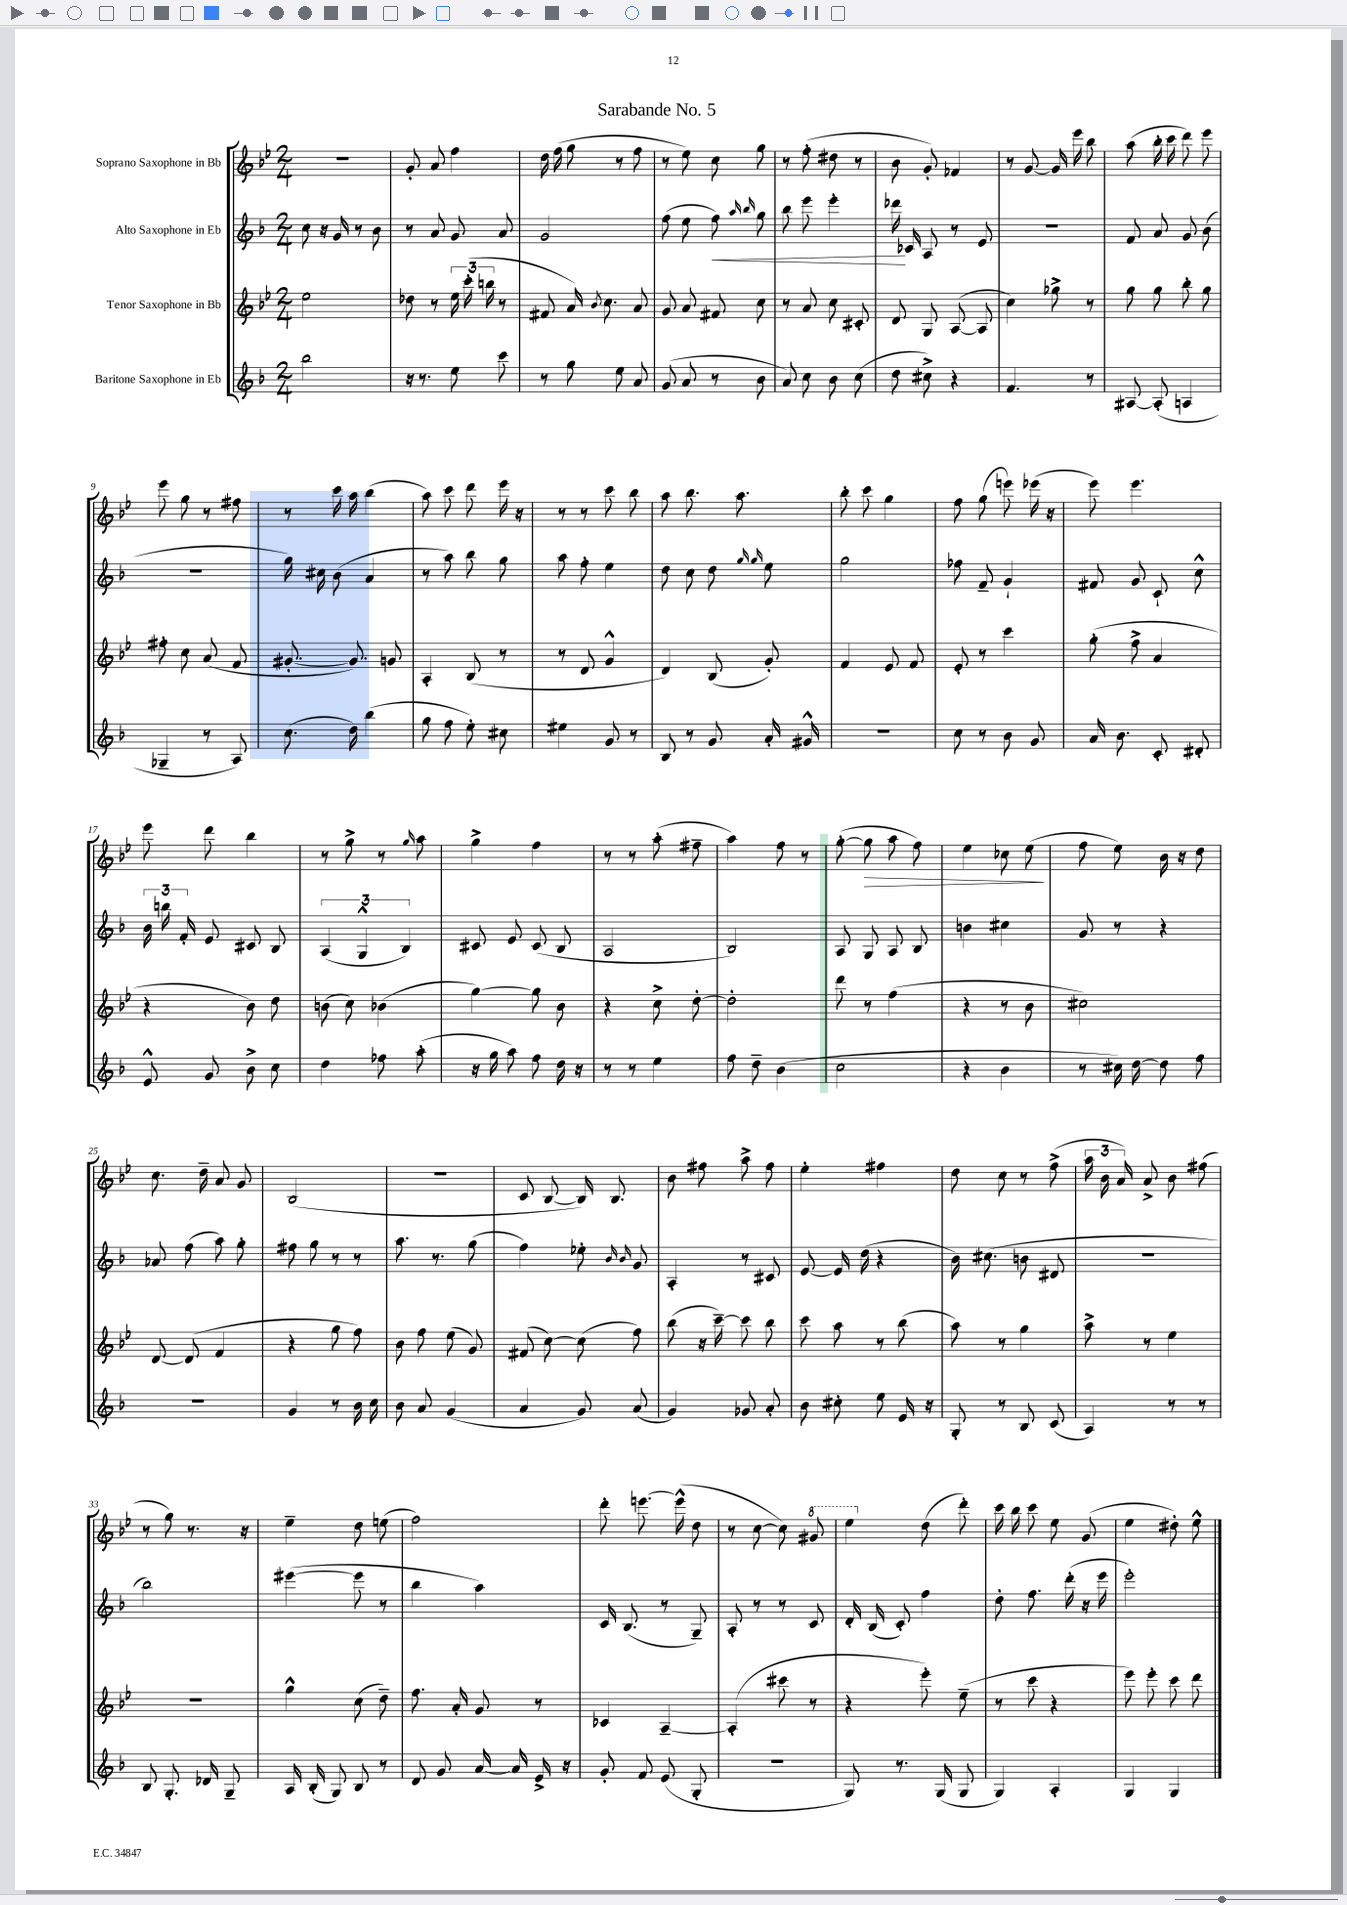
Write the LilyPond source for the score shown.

\header { title = "Sarabande No. 5" }
<<
\new StaffGroup <<
\new Staff = "s0" \with { instrumentName = "Soprano Saxophone in Bb" } {
    \clef treble \key bes \major \numericTimeSignature \time 2/4
    \autoBeamOff r2 |
    g'8-. a'8 f''4 |
    d''16 f''16( g''8 r8 f''8 |
    r8 ees''8) c''8 g''8 |
    r8 f''8-.( dis''8 r8 |
    bes'8 g'8-.) fes'4 |
    r8 g'8~ g'16 ees'''16 bes''8 |
    a''8( bes''16-. c'''16 d'''8) ees'''8 |
    ees'''8 g''8 r8 fis''8 |
    r8 c'''16 a''16 bes''4( |
    a''8) c'''8 d'''8 ees'''16 r16 |
    r8 r8 c'''8 bes''8 |
    a''8 bes''8. a''8. |
    bes''8-. c'''8 g''4 |
    f''8 g''8( e'''8) ees'''16( r16 |
    ees'''8) ees'''4. |
    ees'''8 d'''8 bes''4 |
    r8 g''8-> r8 \grace { g''16 } a''8 |
    g''4-> f''4 |
    r8 r8 a''8-.( fis''8-- |
    a''4) f''8 r8 |
    g''8~-.( g''8\> a''8 f''8) |
    ees''4 ces''8 ees''8\!( |
    f''8 ees''8) bes'16 r16 d''8 |
    c''8. d''16-- a'8 g'8 |
    bes2( |
    r2 |
    c'8 bes8~ bes16) bes8. |
    bes'8 fis''8 a''8-> fis''8 |
    ees''4-. fis''4 |
    d''8 c''8 r8 f''8->( |
    \tuplet 3/2 { a''16 bes'16 a'16) } a'8-> bes'8 fis''8( |
    r8 g''8) r8. r16 |
    ees''4-- d''8 e''8( |
    f''2) |
    d'''8-. e'''8.~ e'''16-^( d''8 |
    r8 c''8~ c''8) \ottava #1 gis''8 |
    ees'''4 \ottava #0 d''8( d'''8-.) |
    c'''16 bes''16 c'''8 ees''8 g'8( |
    ees''4 dis''8-.) ees''8-^ \bar "|." |
}
\new Staff = "s1" \with { instrumentName = "Alto Saxophone in Eb" } {
    \clef treble \key f \major \numericTimeSignature \time 2/4
    \autoBeamOff c''8 r16 g'16 r8 bes'8 |
    r8 a'8 g'8 a'8 |
    g'2 |
    f''8( e''8 f''8\<) \grace { a''16 bes''16 } g''8 |
    bes''8 e'''8 e'''4-. |
    des'''16\! ces'16 a8 r8 e'8 |
    R2 |
    f'8 a'8 g'8 bes'8( |
    R2 |
    g''16) cis''16 bes'8( a'4 |
    r8 a''8) bes''8 g''8 |
    a''8 f''8-. e''4 |
    d''8 c''8 d''8 \grace { g''16 g''16 } e''8 |
    g''2 |
    fes''8 f'8-- g'4-! |
    fis'8 g'8 c'8-! c''8-^ |
    \tuplet 3/2 { bes'16 b''16 f'16-. } e'8 cis'8 bes8 |
    \tuplet 3/2 { a4( g4-^ bes4) } |
    cis'8 e'8 cis'8( bes8 |
    a2 |
    bes2) |
    a8 g8 a8 bes8 |
    b'4 cis''4 |
    g'8 r8 r4 |
    aes'8 f''8( a''8) g''8-. |
    fis''8 g''8 r8 r8 |
    a''8. r8. g''8( |
    f''4) ees''8-. \grace { bes'16 bes'16 } g'8 |
    a4-. r8 cis'8 |
    e'8~ e'16 d''16( r4 |
    bes'16) cis''8.( b'8 dis'8 |
    R2 |
    bes''2) |
    eis'''4~( eis'''8 r8 |
    bes''4 a''4) |
    c'16 bes8.( r8 g8--) |
    a8-. r8 r8 c'8 |
    d'16-. bes16( c'8-.) f''4 |
    d''8-. f''8. d'''16-.( r16 e'''16 |
    e'''2-.) \bar "|." |
}
\new Staff = "s2" \with { instrumentName = "Tenor Saxophone in Bb" } {
    \clef treble \key bes \major \numericTimeSignature \time 2/4
    \autoBeamOff ees''2 |
    des''8 r8 \tuplet 3/2 { ees''16 c'''16-.( b''16 } r8 |
    fis'8 a'16) \acciaccatura { bes'8 } c''8. a'8 |
    g'8 a'8 fis'8 c''8 |
    r8 a'8 c''8 cis'8-. |
    d'8 g8 a8~( a8 |
    c''4) ges''8-> r8 |
    g''8 g''8 bes''8-. g''8 |
    fis''8-. c''8 a'8( f'8 |
    gis'8.~-. gis'8.) g'8 |
    a4-. bes8( r8 |
    r8 d'8 g'4-^ |
    d'4) bes8( g'8-.) |
    f'4 ees'8 f'8 |
    ees'8-. r8 c'''4 |
    g''8-.( f''8-> a'4 |
    r4 bes'8) d''8 |
    b'8( c''8) bes'4( |
    g''4~) g''8 bes'8 |
    r4 c''8-> d''8~-. |
    d''2-. |
    d'''8 r8 f''4( |
    r4 r8 bes'8 |
    cis''2) |
    d'8~ d'8( f'4 |
    r4 g''8 f''8) |
    bes'8 f''8 ees''8( g'8) |
    fis'8( c''8~) c''8( f''8) |
    bes''8( r16 c'''16~--) c'''8 bes''8 |
    c'''8 a''8 r8 bes''8( |
    a''8) r8 g''4 |
    a''8-> r8 ees''4 |
    r2 |
    g''4-^ c''8( d''8--) |
    f''8. a'16-. g'8 r8 |
    ces'4 a4~-- |
    a4-.( cis'''8 r8 |
    r4 ees'''8-.) ees''8--( |
    r8 c'''8 r4 |
    ees'''8) ees'''8-. c'''8 d'''8 \bar "|." |
}
\new Staff = "s3" \with { instrumentName = "Baritone Saxophone in Eb" } {
    \clef treble \key f \major \numericTimeSignature \time 2/4
    \autoBeamOff bes''2 |
    r16 r8. e''8 c'''8 |
    r8 g''8 e''8 a'8 |
    g'8( a'8 r8 bes'8 |
    a'8) c''8 bes'8 c''8( |
    d''8 cis''8->) r4 |
    f'4. r8 |
    ais8~ ais8-.( a4 |
    ges4-- r8 a8) |
    c''8.( d''16) bes''4( |
    g''8 f''8 e''8-.) cis''8 |
    eis''4 g'8 r8 |
    bes8 r8 g'8 a'16-. gis'16-^ |
    R2 |
    c''8 r8 bes'8 g'8 |
    a'16 bes'8. c'8-. dis'8-. |
    e'8-^ g'8 bes'8-> c''8 |
    d''4 fes''8 a''8-.( |
    r16 g''16 a''8) f''8 d''16 r16 |
    r8 r8 e''4 |
    f''8 d''8-- bes'4( |
    c''2 |
    r4 bes'4 |
    r8 cis''16) d''16~ d''8 f''8 |
    r2 |
    g'4 r8 bes'16 c''16 |
    bes'8 a'8 g'4( |
    a'4 g'8) a'8( |
    g'4) ges'8 a'8-. |
    bes'8 cis''8-. e''8 e'16 r16 |
    g8-. r8 bes8 c'8( |
    a4) r8 r8 |
    bes8 g8.-. des'16 g8-- |
    a16 bes16-.( g8) bes8 r8 |
    d'8 g'8 a'16~ a'16 e'16-> r16 |
    g'8-. f'8 e'8( g8-. |
    R2 |
    g8) r8. g16( g8 |
    g4) a4-. |
    g4 g4 \bar "|." |
}
>>
>>
